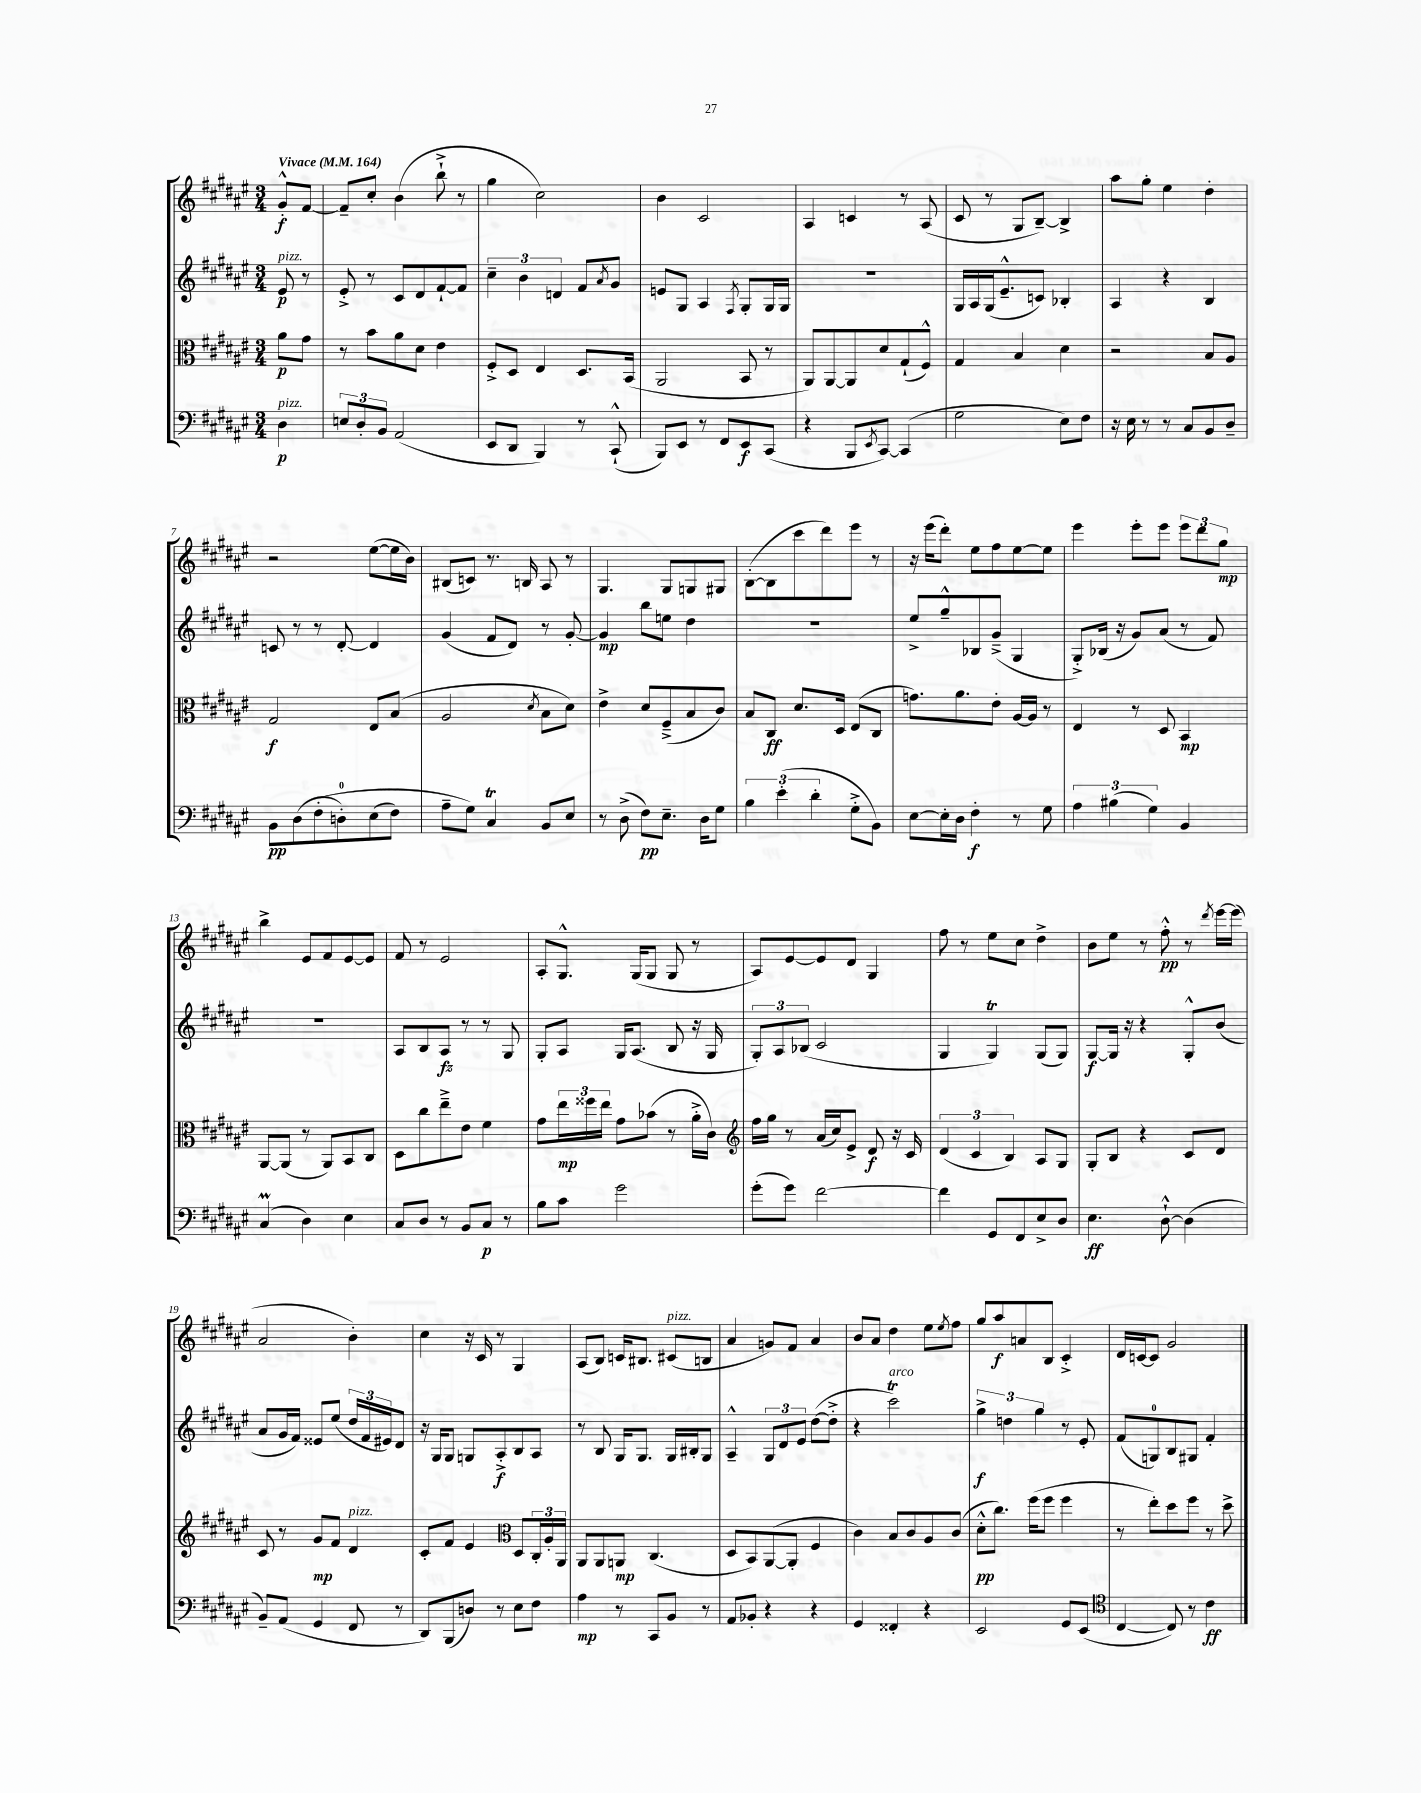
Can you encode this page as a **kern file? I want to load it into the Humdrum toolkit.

**kern	**dynam	**kern	**dynam	**kern	**dynam	**kern	**dynam
*part4	*part4	*part3	*part3	*part2	*part2	*part1	*part1
*staff4	*staff4	*staff3	*staff3	*staff2	*staff2	*staff1	*staff1
*clefF4	*	*clefC3	*	*clefG2	*	*clefG2	*
*k[f#c#g#d#a#e#]	*	*k[f#c#g#d#a#e#]	*	*k[f#c#g#d#a#e#]	*	*k[f#c#g#d#a#e#]	*
*M3/4	*	*M3/4	*	*M3/4	*	*M3/4	*
*MM164	*	*MM164	*	*MM164	*	*MM164	*
=	=	=	=	=	=	=	=
!	!	!	!	!	!	!LO:TX:a:B:t=Vivace	!
!	!	!	!	!LO:TX:a:i:t=pizz.	!	!	!
!LO:TX:a:i:t=pizz.	!	!	!	!	!	!	!
4D#\	p	8a#\L	p	8e#/	p	8g#'^^/L	f
.	.	8g#\J	.	8r	.	[8f#/J	.
=1	=1	=1	=1	=1	=1	=1	=1
12En/L	.	8r	.	8e#'^/	.	8f#~/L]	.
12D#'/	.	.	.	.	.	.	.
.	.	8b\L	.	8r	.	8cc#'/J	.
12BB/J	.	.	.	.	.	.	.
(2AA#/	.	8a#\	.	8c#/L	.	(4b\	.
.	.	8d#\J	.	8d#/	.	.	.
.	.	4e#\	.	[8f#`/	.	8bb`^\	.
.	.	.	.	8f#/J]	.	8r	.
=2	=2	=2	=2	=2	=2	=2	=2
8EE#/L	.	8F#'^/L	.	6cc#~\	.	4gg#\	.
8DD#/J	.	8D#/J	.	.	.	.	.
.	.	.	.	6b\	.	.	.
4BBB/)	.	4E#/	.	.	.	2cc#\)	.
.	.	.	.	6dn/	.	.	.
8r	.	8.D#/L	.	8f#/L	.	.	.
.	.	.	.	8qa#/	.	.	.
(8CC#`^^/	.	.	.	8g#/J	.	.	.
.	.	(16BB/Jk	.	.	.	.	.
=3	=3	=3	=3	=3	=3	=3	=3
8BBB/L)	.	2AA#/	.	8en/L	.	4b\	.
8EE#/J	.	.	.	8G#/J	.	.	.
8r	.	.	.	4A#/	.	2c#/	.
8FF#/L	.	.	.	.	.	.	.
.	.	.	.	8qF#/	.	.	.
8EE#/	f	8BB/	.	8G#'/L	.	.	.
(8CC#/J	.	8r	.	16G#/L	.	.	.
.	.	.	.	16G#/JJ	.	.	.
=4	=4	=4	=4	=4	=4	=4	=4
4r	.	8AA#/L)	.	2.r	.	4A#/	.
.	.	[8AA#/	.	.	.	.	.
8BBB/L	.	8AA#/]	.	.	.	4cn/	.
8qEE#/	.	.	.	.	.	.	.
[8CC#/J)	.	8d#/	.	.	.	.	.
(4CC#/]	.	(8G#`/	.	.	.	8r	.
.	.	8F#^^/J)	.	.	.	(8A#/	.
=5	=5	=5	=5	=5	=5	=5	=5
2G#\	.	4G#/	.	16G#/LL	.	8c#/	.
.	.	.	.	16A#/	.	.	.
.	.	.	.	(16G#/J	.	8r	.
.	.	.	.	8.e#~^^/	.	.	.
.	.	4B/	.	.	.	8G#/L	.
.	.	.	.	8cn/J)	.	[8B~/J)	.
8E#\L)	.	4d#\	.	4B-X'/	.	4B^/]	.
8F#\J	.	.	.	.	.	.	.
=6	=6	=6	=6	=6	=6	=6	=6
16r	.	2r	.	4A#/	.	8aa#\L	.
16E#\	.	.	.	.	.	.	.
8r	.	.	.	.	.	8gg#'\J	.
8r	.	.	.	4r	.	4ee#\	.
8C#/L	.	.	.	.	.	.	.
8BB/	.	8B/L	.	4B/	.	4dd#'\	.
8D#~/J	.	8A#/J	.	.	.	.	.
!!LO:LB:g=z
=7	=7	=7	=7	=7	=7	=7	=7
8BB\L	pp	2G#/	f	8cn/	.	2r	.
(8D#\	.	.	.	8r	.	.	.
(8F#'\	.	.	.	8r	.	.	.
8Dn'\)	.	.	.	[8d#'/	.	.	.
(8E#\	.	8E#/L	.	4d#/]	.	([8ee#\L	.
8F#\J)	.	(8B/J	.	.	.	16ee#\L]	.
.	.	.	.	.	.	16b\JJ)	.
=8	=8	=8	=8	=8	=8	=8	=8
8A#~\L	.	2A#/	.	(4g#/	.	(8B#X/L	.
8G#\J)	.	.	.	.	.	8cn/J)	.
4C#T/	.	.	.	8f#/L	.	8.r	.
.	.	.	.	8d#/J)	.	.	.
.	.	.	.	.	.	16Bn/	.
.	.	8qd#/	.	.	.	.	.
8BB/L	.	8B\L	.	8r	.	8A#/	.
8E#/J	.	8d#\J)	.	[8g#'/	.	8r	.
=9	=9	=9	=9	=9	=9	=9	=9
8r	.	4e#^\	.	4g#/]	mp	4.G#/	.
(8D#^\	.	.	.	.	.	.	.
8F#\L)	pp	8d#/L	.	8bb\L	.	.	.
8.E#~\J	.	(8F#~^/	.	8een\J	.	8G#/L	.
.	.	8B/	.	4dd#\	.	8Gn/	.
16D#\KL	.	.	.	.	.	.	.
8G#\J	.	8c#/J)	.	.	.	8G#X/J	.
=10	=10	=10	=10	=10	=10	=10	=10
6B\	.	8B/L	.	2.r	.	([8B'\L	.
.	.	8C#/J	ff	.	.	8B\]	.
(6e#'\	.	.	.	.	.	.	.
.	.	8.d#/L	.	.	.	8ccc#\	.
6d#'\	.	.	.	.	.	.	.
.	.	.	.	.	.	8ddd#\)	.
.	.	16D#/Jk	.	.	.	.	.
8G#'^\L	.	(8E#/L	.	.	.	8eee#\J	.
8BB\J)	.	8C#/J	.	.	.	8r	.
=11	=11	=11	=11	=11	=11	=11	=11
[8E#\L	.	8.gn\L)	.	8ee#^/L	.	16r	.
.	.	.	.	.	.	(16eee#\KL	.
16E#'\L]	.	.	.	8gg#~^^/	.	8ddd#'\J)	.
16D#\JJ	.	8.a#\	.	.	.	.	.
4F#'\	f	.	.	8B-X/	.	8ee#\L	.
.	.	8e#'\J	.	(8g#~^/J	.	8ff#\	.
8r	.	[16A#/LL	.	4G#/	.	[8ee#\	.
.	.	16A#/JJ]	.	.	.	.	.
8G#\	.	8r	.	.	.	8ee#\J]	.
=12	=12	=12	=12	=12	=12	=12	=12
6A#\	.	4E#/	.	8G#'^/L)	.	4eee#\	.
.	.	.	.	(16B-X/Jk	.	.	.
(6B#X\	.	.	.	.	.	.	.
.	.	.	.	16r	.	.	.
.	.	8r	.	8g#/L)	.	8eee#'\L	.
6G#\)	.	.	.	.	.	.	.
.	.	8D#/	.	(8a#/J	.	8eee#\J	.
4BB/	.	4BB/	mp	8r	.	12eee#\L	.
.	.	.	.	.	.	12ddd#\	.
.	.	.	.	8f#/)	.	.	.
.	.	.	.	.	.	12gg#\J	mp
!!LO:LB:g=z
=13	=13	=13	=13	=13	=13	=13	=13
(4C#M/	.	[8AA#/L	.	2.r	.	4bb^\	.
.	.	(8AA#/J]	.	.	.	.	.
4D#\)	.	8r	.	.	.	8e#/L	.
.	.	8AA#/L)	.	.	.	8f#/	.
4E#\	.	8BB/	.	.	.	[8e#/	.
.	.	8C#/J	.	.	.	8e#/J]	.
=14	=14	=14	=14	=14	=14	=14	=14
8C#/L	.	8D#\L	.	8A#/L	.	8f#/	.
8D#/J	.	8cc#\	.	8B/	.	8r	.
8r	.	8ee#~^\	.	8A#/J	fz	2e#/	.
8BB/L	.	8e#\J	.	8r	.	.	.
8C#/J	p	4f#\	.	8r	.	.	.
8r	.	.	.	8G#/	.	.	.
=15	=15	=15	=15	=15	=15	=15	=15
8B\L	.	8g#\L	.	8G#'/L	.	8A#'/L	.
8c#\J	.	24ee#\L	mp	8A#/J	.	8.G#^^/J	.
.	.	24ff##X\	.	.	.	.	.
.	.	24ee#\JJ	.	.	.	.	.
2g#\	.	8g#\L	.	16G#/KL	.	.	.
.	.	.	.	(8.A#/J	.	(16G#/KL	.
.	.	(8b-X\J	.	.	.	8G#/J	.
.	.	8r	.	8B/	.	8G#/	.
.	.	16a#'^\LL	.	16r	.	8r	.
.	.	16c#\JJ)	.	16G#/	.	.	.
=16	=16	=16	=16	=16	=16	=16	=16
*	*	*clefG2	*	*	*	*	*
(8g#'\L	.	16ff#\LL	.	12G#'/L)	.	8A#/L)	.
.	.	16gg#\JJ	.	.	.	.	.
.	.	.	.	12A#/	.	.	.
8g#\J)	.	8r	.	.	.	[8e#/	.
.	.	.	.	(12B-X/J	.	.	.
[2f#\	.	(16a#/LL	.	2c#/	.	8e#/]	.
.	.	16cc#/J)	.	.	.	.	.
.	.	8e#^/J	.	.	.	8d#/J	.
.	.	8d#/	f	.	.	4G#/	.
.	.	16r	.	.	.	.	.
.	.	16c#/	.	.	.	.	.
=17	=17	=17	=17	=17	=17	=17	=17
4f#\]	.	(6d#/	.	4G#/	.	8ff#\	.
.	.	.	.	.	.	8r	.
.	.	6c#/	.	.	.	.	.
8GG#/L	.	.	.	4G#T/)	.	8ee#\L	.
.	.	6B/)	.	.	.	.	.
8FF#/	.	.	.	.	.	8cc#\J	.
8E#^/	.	8A#/L	.	(8G#/L	.	4dd#^\	.
8D#/J	.	8G#/J	.	8G#/J)	.	.	.
=18	=18	=18	=18	=18	=18	=18	=18
4.E#\	ff	8G#'/L	.	[8G#/L	f	8b\L	.
.	.	8B/J	.	16G#/Jk]	.	8ee#\J	.
.	.	.	.	16r	.	.	.
.	.	4r	.	4r	.	8r	.
[8D#`^^\	.	.	.	.	.	8ff#'^^\	pp
(4D#\]	.	8c#/L	.	8G#'^^/L	.	8r	.
.	.	.	.	.	.	8qddd#/	.
.	.	8d#/J	.	(8b/J	.	[16eee#\LL	.
.	.	.	.	.	.	(16eee#\JJ]	.
!!LO:LB:g=z
=19	=19	=19	=19	=19	=19	=19	=19
8BB~/L)	.	8c#/	.	8a#/L	.	2a#/	.
(8AA#/J	.	8r	.	16g#/L	.	.	.
.	.	.	.	16f#/JJ)	.	.	.
4GG#/	.	8g#/L	mp	8e##X/L	.	.	.
.	.	8f#/J	.	(8ee#/J	.	.	.
!	!	!LO:TX:a:i:t=pizz.	!	!	!	!	!
8FF#/	.	4d#/	.	24dd#/LL	.	4b'\)	.
.	.	.	.	24f#/	.	.	.
.	.	.	.	24e#X/J)	.	.	.
8r	.	.	.	8d#/J	.	.	.
=20	=20	=20	=20	=20	=20	=20	=20
8DD#/L)	.	8c#'/L	.	16r	.	4cc#\	.
.	.	.	.	16G#/KL	.	.	.
(8BBB/	.	8f#/J	.	8G#/J	.	.	.
8Dn/J)	.	4e#/	.	8Gn/L	.	16r	.
.	.	.	.	.	.	16c#/	.
8r	.	.	.	8A#'^/	f	8r	.
*	*	*clefC3	*	*	*	*	*
8E#\L	.	8D#/L	.	8B/	.	4G#/	.
8F#\J	.	24C#'/L	.	8A#/J	.	.	.
.	.	24A#'/	.	.	.	.	.
.	.	24AA#/JJ	.	.	.	.	.
=21	=21	=21	=21	=21	=21	=21	=21
4A#\	mp	8AA#/L	.	8r	.	(8A#/L	.
.	.	8AA#/	.	8B/	.	8B/J)	.
8r	.	8AAn/J	mp	16G#/KL	.	16cn/KL	.
.	.	.	.	8.G#/J	.	8.B#X/J	.
8CC#/L	.	(4.C#/	.	.	.	.	.
!	!	!	!	!	!	!LO:TX:a:i:t=pizz.	!
8BB/J	.	.	.	16G#/LL	.	(8c#X/L	.
.	.	.	.	16B#X'/J	.	.	.
8r	.	.	.	8G#/J	.	8Bn/J	.
=22	=22	=22	=22	=22	=22	=22	=22
8AA#/L	.	8D#/L	.	4A#~^^/	.	4a#/	.
8BB-X'/J	.	8BB/)	.	.	.	.	.
4r	.	([8AA#/	.	12G#/L	.	8gn/L)	.
.	.	.	.	12d#/	.	.	.
.	.	8AA#'/J]	.	.	.	8f#/J	.
.	.	.	.	12e#/J	.	.	.
4r	.	4F#/	.	([8dd#\L	.	4a#/	.
.	.	.	.	8dd#'^\J]	.	.	.
=23	=23	=23	=23	=23	=23	=23	=23
4GG#/	.	4c#\)	.	4r	.	8b/L	.
.	.	.	.	.	.	8a#/J	.
!	!	!	!	!LO:TX:a:i:t=arco	!	!	!
4FF##X'/	.	8B/L	.	2ccc#T\)	.	4dd#\	.
.	.	8c#/	.	.	.	.	.
4r	.	8A#/	.	.	.	8ee#\L	.
.	.	.	.	.	.	8qee#/	.
.	.	(8c#/J	.	.	.	8ff#\J	.
=24	=24	=24	=24	=24	=24	=24	=24
2EE#/	.	8d#'^^\L	pp	6gg#^\	f	8gg#/L	.
.	.	8.cc#\J)	.	.	.	8aa#/	f
.	.	.	.	6ddn\	.	.	.
.	.	.	.	.	.	8an/	.
.	.	(16ff#\KL	.	.	.	.	.
.	.	.	.	6gg#\	.	.	.
.	.	8ff#\J	.	.	.	8B/J	.
8GG#/L	.	4ff#\	.	8r	.	4c#'^/	.
(8EE#/J	.	.	.	8e#'/	.	.	.
=25	=25	=25	=25	=25	=25	=25	=25
*clefC4	*	*	*	*	*	*	*
[4C#/	.	8r	.	(8f#/L	.	16d#/LL	.
.	.	.	.	.	.	[16cn/J	.
.	.	8ee#'\L)	.	8Gn/)	.	8c/J]	.
8C#/])	.	8dd#\	.	8B/	.	2g#/	.
8r	.	8ff#\J	.	8G#X/J	.	.	.
4c#\	ff	8r	.	4f#'/	.	.	.
.	.	8dd#^\	.	.	.	.	.
==	==	==	==	==	==	==	==
*-	*-	*-	*-	*-	*-	*-	*-
